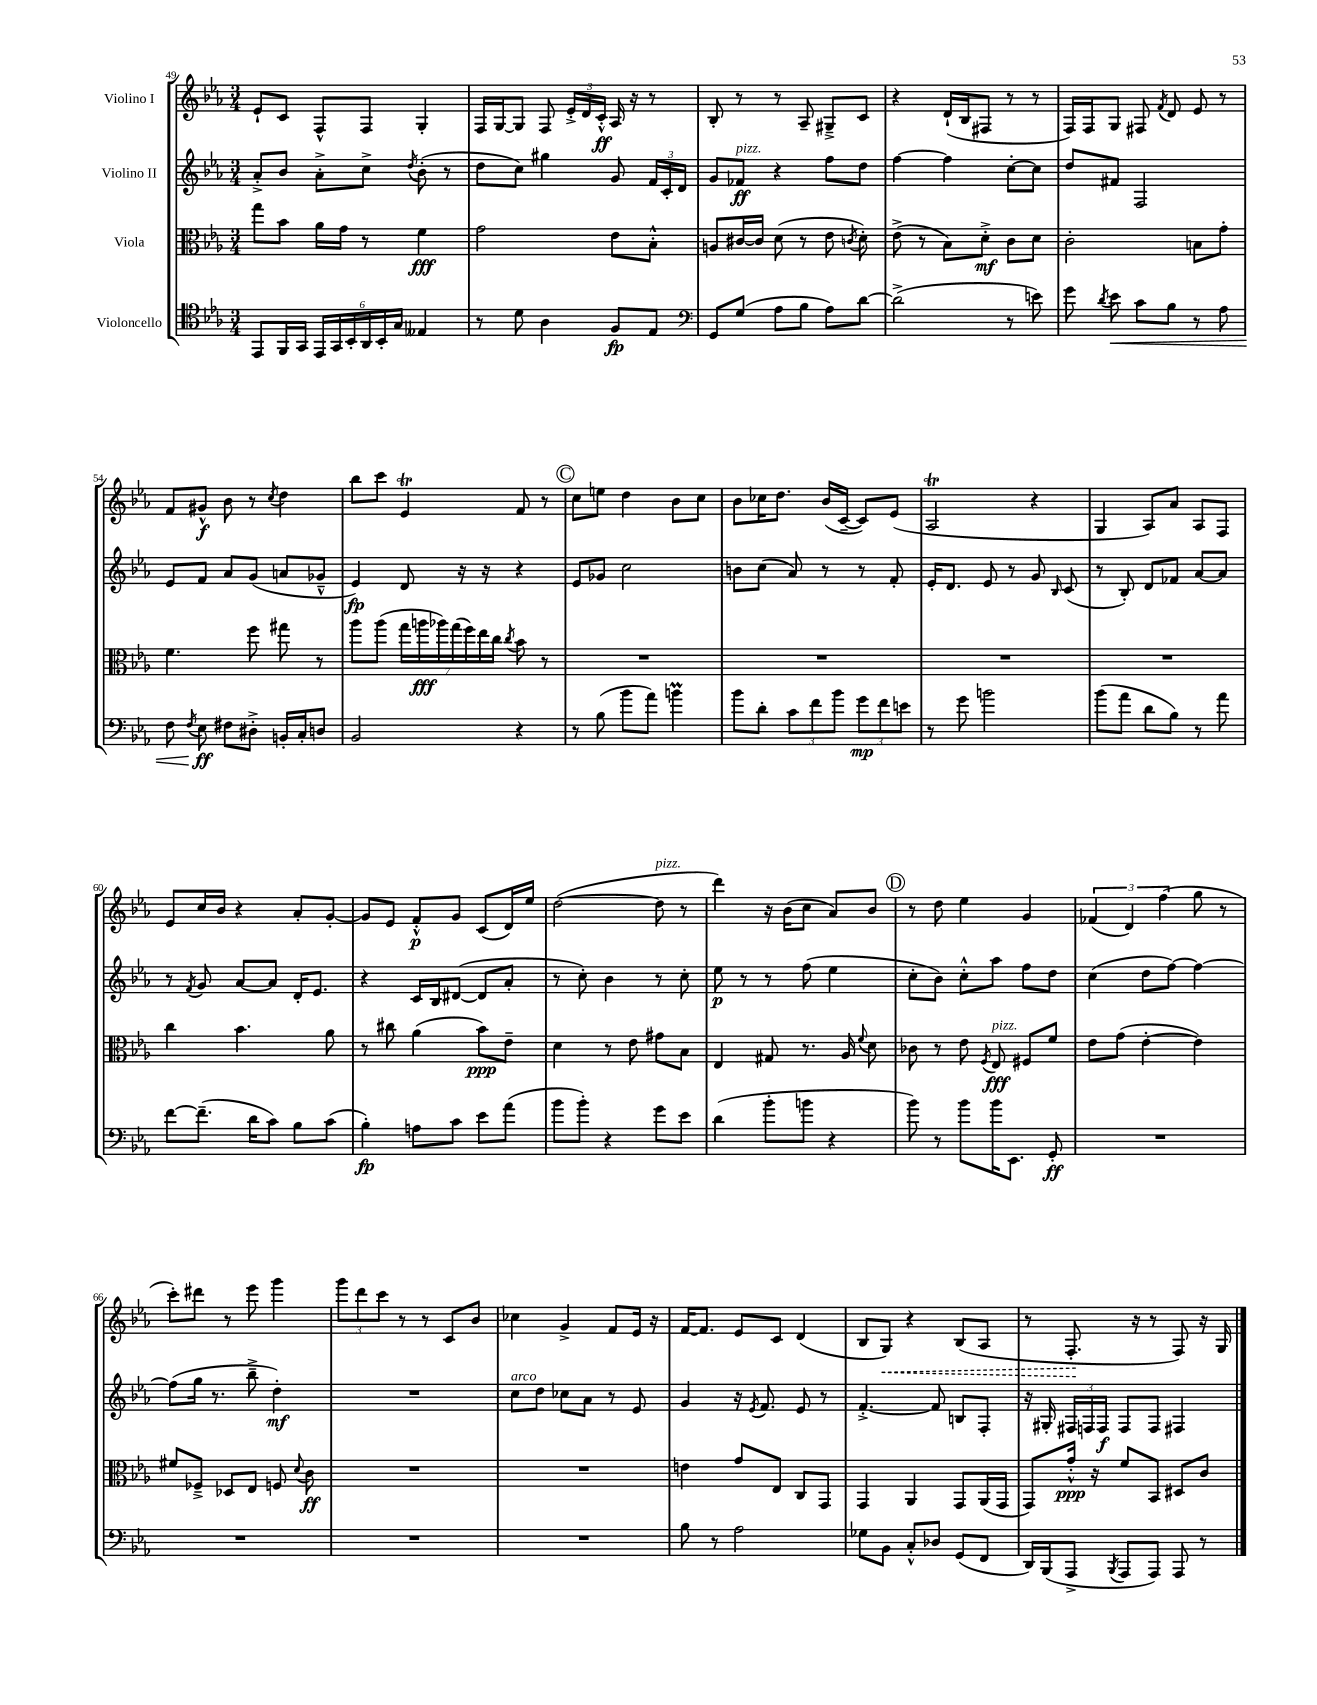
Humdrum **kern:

**kern	**kern	**kern	**kern
*staff4	*staff3	*staff2	*staff1
*clefC4	*clefC3	*clefG2	*clefG2
*k[b-e-a-]	*k[b-e-a-]	*k[b-e-a-]	*k[b-e-a-]
*M3/4	*M3/4	*M3/4	*M3/4
8EE-/L	8gg\L	8a-'^/L	8e-`/L
16FF/L	8b-\J	8b-/J	8c/J
16GG/JJ	.	.	.
24EE-/LL	16a-\LL	8a-'^\L	8F^^/L
24GG/	.	.	.
.	16g\JJ	.	.
24BB-'/	.	.	.
24AA-/	8r	8cc^\J	8F/J
24BB-'/	.	.	.
24G/JJ	.	.	.
.	.	8qdd/	.
4E--/	4f\	(8b-'\	4G'/
.	.	8r	.
=	=	=	=
8r	2g\	8dd\L	16F/LL
.	.	.	[16G/J
8d\	.	8cc\J)	8G/]J
4A-\	.	4gg#\	8F/
.	.	.	24e-'^/LL
.	.	.	24d/
.	.	.	24c'^^/JJ
8F/L	8e-\L	8g/	16A-/
.	.	.	16r
8E-/J	8B-'^^\J	24f/LL	8r
.	.	24c'/	.
.	.	24d/JJ	.
=	=	=	=
*clefF4	*	*	*
8GG/L	8A/L	8g/L	8B-'/
(8G/J	[16c#/L	8f-/J	8r
.	16c#/]JJ	.	.
8A-\L	(8d\	4r	8r
8B-\J	8r	.	8A-~/
8A-\L)	8e-\	8ff\L	8G#~^/L
.	8qc/	.	.
[8d\J	8d'\)	8dd\J	8c/J
=	=	=	=
(2d^\]	(8e-^\	[4ff\	4r
.	8r	.	.
.	8B-\L)	4ff\]	(16d`/LL
.	.	.	16B-/J
.	8d'^\J	.	8F#/J
8r	8c\L	[8cc'\L	8r
8e\)	8d\J	8cc\]J	8r
=	=	=	=
8g\	2c'\	8dd/L	16F/LL)
.	.	.	16F/J
8qd/	.	.	.
8e-\	.	8f#/J	8G/J
8c\L	.	2F/	8F#/
.	.	.	8qf/
8B-\J	.	.	8d/
8r	8B\L	.	8e-/
8A-\	8g'\J	.	8r
=	=	=	=
8F\	4.f\	8e-/L	8f/L
8qF/	.	.	.
8E-\	.	8f/J	8g#^^/J
8F#\L	.	8a-/L	8b-\
8D#'^\J	8ff\	(8g/J	8r
.	.	.	8qcc/
16BB'/LL	8gg#\	8a/L	4dd\
16C'/J	.	.	.
8D/J	8r	8g-~^^/J	.
=	=	=	=
2BB-/	8aa-\L	4e-/)	8bb-\L
.	(8aa-\J	.	8ccc\J
.	28gg\LL	8d/	4e-/
.	28aa\	.	.
.	28aa-\)	.	.
.	(28gg\	.	.
.	.	16r	.
.	28ff\)	.	.
.	28ee-\	.	.
.	.	16r	.
.	28cc\JJ	.	.
.	8qcc/	.	.
4r	8b-\	4r	8f/
.	8r	.	8r
=	=	=	=
8r	2.r	8e-/L	8cc\L
(8B-\	.	8g-/J	8ee\J
8b-\L	.	2cc\	4dd\
8a-\J)	.	.	.
4b\	.	.	8b-\L
.	.	.	8cc\J
=	=	=	=
8b-\L	2.r	8b\L	8b-\L
8d'\J	.	(8cc\J	16cc-\K
.	.	.	8.dd\J
12c\L	.	8a-/)	.
12f\	.	.	.
.	.	8r	(16b-/LL
12b-\J	.	.	.
.	.	.	[16c~/JJ
12g\L	.	8r	8c/]L)
12f\	.	.	.
.	.	8f'/	(8e-/J
12e\J	.	.	.
=	=	=	=
8r	2.r	16e-'/LK	2A-/
.	.	8.d/J	.
8g\	.	.	.
2b\	.	8e-/	.
.	.	8r	.
.	.	8g/	4r
.	.	16qqB-/	.
.	.	(8c/	.
=	=	=	=
(8b-\L	2.r	8r	4G/
8a-\J	.	8B-'/)	.
8d\L	.	8d/L	8A-/L)
8B-\J)	.	8f-/J	8a-/J
8r	.	[8a-/L	8A-/L
8a-\	.	8a-/]J	8F/J
=	=	=	=
[8f\L	4cc\	8r	8e-/L
.	.	8qf/	.
(8.f~\]J	.	8g/	16cc/L
.	.	.	16b-/JJ
.	4.b-\	[8a-/L	4r
16d\LK	.	.	.
8c\J)	.	8a-/]J	.
8B-\L	.	16d'/LK	8a-'/L
.	.	8.e-/J	.
(8c\J	8a-\	.	[8g'/J
=	=	=	=
4B-'\)	8r	4r	8g/]L
.	8cc#\	.	8e-/J
8A\L	(4a-\	16c/LL	8f'^^/L
.	.	16B-/J	.
8c\J	.	([8d#/J	8g/J
8e-\L	8b-\L)	8d#/]L	(8c/L
(8a-\J	8e-~\J	8a-'/J	16d/L)
.	.	.	16ee-/JJ
=	=	=	=
8b-\L	4d\	8r	([2dd\
8b-'\J)	.	8cc'\)	.
4r	8r	4b-\	.
.	8e-\	.	.
8g\L	8g#\L	8r	8dd\]
8e-\J	8B-\J	8cc'\	8r
=	=	=	=
(4d\	4E-/	8ee-\	4ddd\)
.	.	8r	.
8b-'\L	8G#/	8r	16r
.	.	.	(16b-\LK
8b\J	8.r	(8ff\	8cc\J
4r	.	4ee-\	8a-/L)
.	16A-/	.	.
.	8qqf/	.	.
.	8d\	.	8b-/J
=	=	=	=
8b-\)	8c-\	8cc'\L	8r
8r	8r	8b-\J)	8dd\
8b-\L	8e-\	8cc'^^\L	4ee-\
.	8qF/	.	.
16b-\K	8E-/	8aa-\J	.
8.EE-\J	.	.	.
.	8F#/L	8ff\L	4g/
8GG'/	8f/J	8dd\J	.
=	=	=	=
2.r	8e-\L	(4cc\	(6f-/
.	(8g\J	.	.
.	.	.	6d/)
.	[4e-'\	8dd\L	.
.	.	.	(6ff\
.	.	[8ff\J)	.
.	4e-\])	4ff\_	8gg\
.	.	.	8r
=	=	=	=
2.r	8f#/L	(8ff\]L	8ccc'\L)
.	8F-~^/J	16gg\Jk	8ddd#\J
.	.	8.r	.
.	8D-/L	.	8r
.	8E-/J	8bb-~^\	8eee-\
.	8F/	4dd'\)	4ggg\
.	8qqd/	.	.
.	8c\	.	.
=	=	=	=
2.r	2.r	2.r	12ggg\L
.	.	.	12ddd\
.	.	.	12ccc\J
.	.	.	8r
.	.	.	8r
.	.	.	8c/L
.	.	.	8b-/J
=	=	=	=
2.r	2.r	8cc\L	4cc-\
.	.	8dd\J	.
.	.	8cc-\L	4g^/
.	.	8a-\J	.
.	.	8r	8f/L
.	.	8e-/	16e-/Jk
.	.	.	16r
=	=	=	=
8B-\	4e\	4g/	[16f/LK
.	.	.	8.f/]J
8r	.	.	.
2A-\	8g/L	16r	8e-/L
.	.	8qe-/	.
.	.	8.f/	.
.	8E-/J	.	8c/J
.	8C/L	8e-/	(4d/
.	8GG/J	8r	.
=	=	=	=
8G-\L	4GG/	[4.f'^/	8B-/L
8BB-\J	.	.	8G/J)
8C'^^/L	4AA-/	.	4r
8D-/J	.	8f/]	.
(8GG/L	8GG/L	8B/L	(8B-/L
8FF/J	(16AA-/L	8F'/J	8A-/J
.	16GG/JJ	.	.
=	=	=	=
16DD/LL)	8GG/L)	16r	8r
(16BBB-/J	.	16G#'/	.
8AAA-^/J	16g'^^/Jk	24F#/LL	8.F'/
.	.	24F/	.
.	16r	.	.
.	.	24F/JJ	.
8qBBB-/	.	.	.
8AAA-/L	8f/L	8F/L	.
.	.	.	16r
8AAA-/J)	8BB-/J	8F/J	8r
8AAA-/	8D#/L	4F#/	8F/)
8r	8c/J	.	16r
.	.	.	16G/
==	==	==	==
*-	*-	*-	*-
